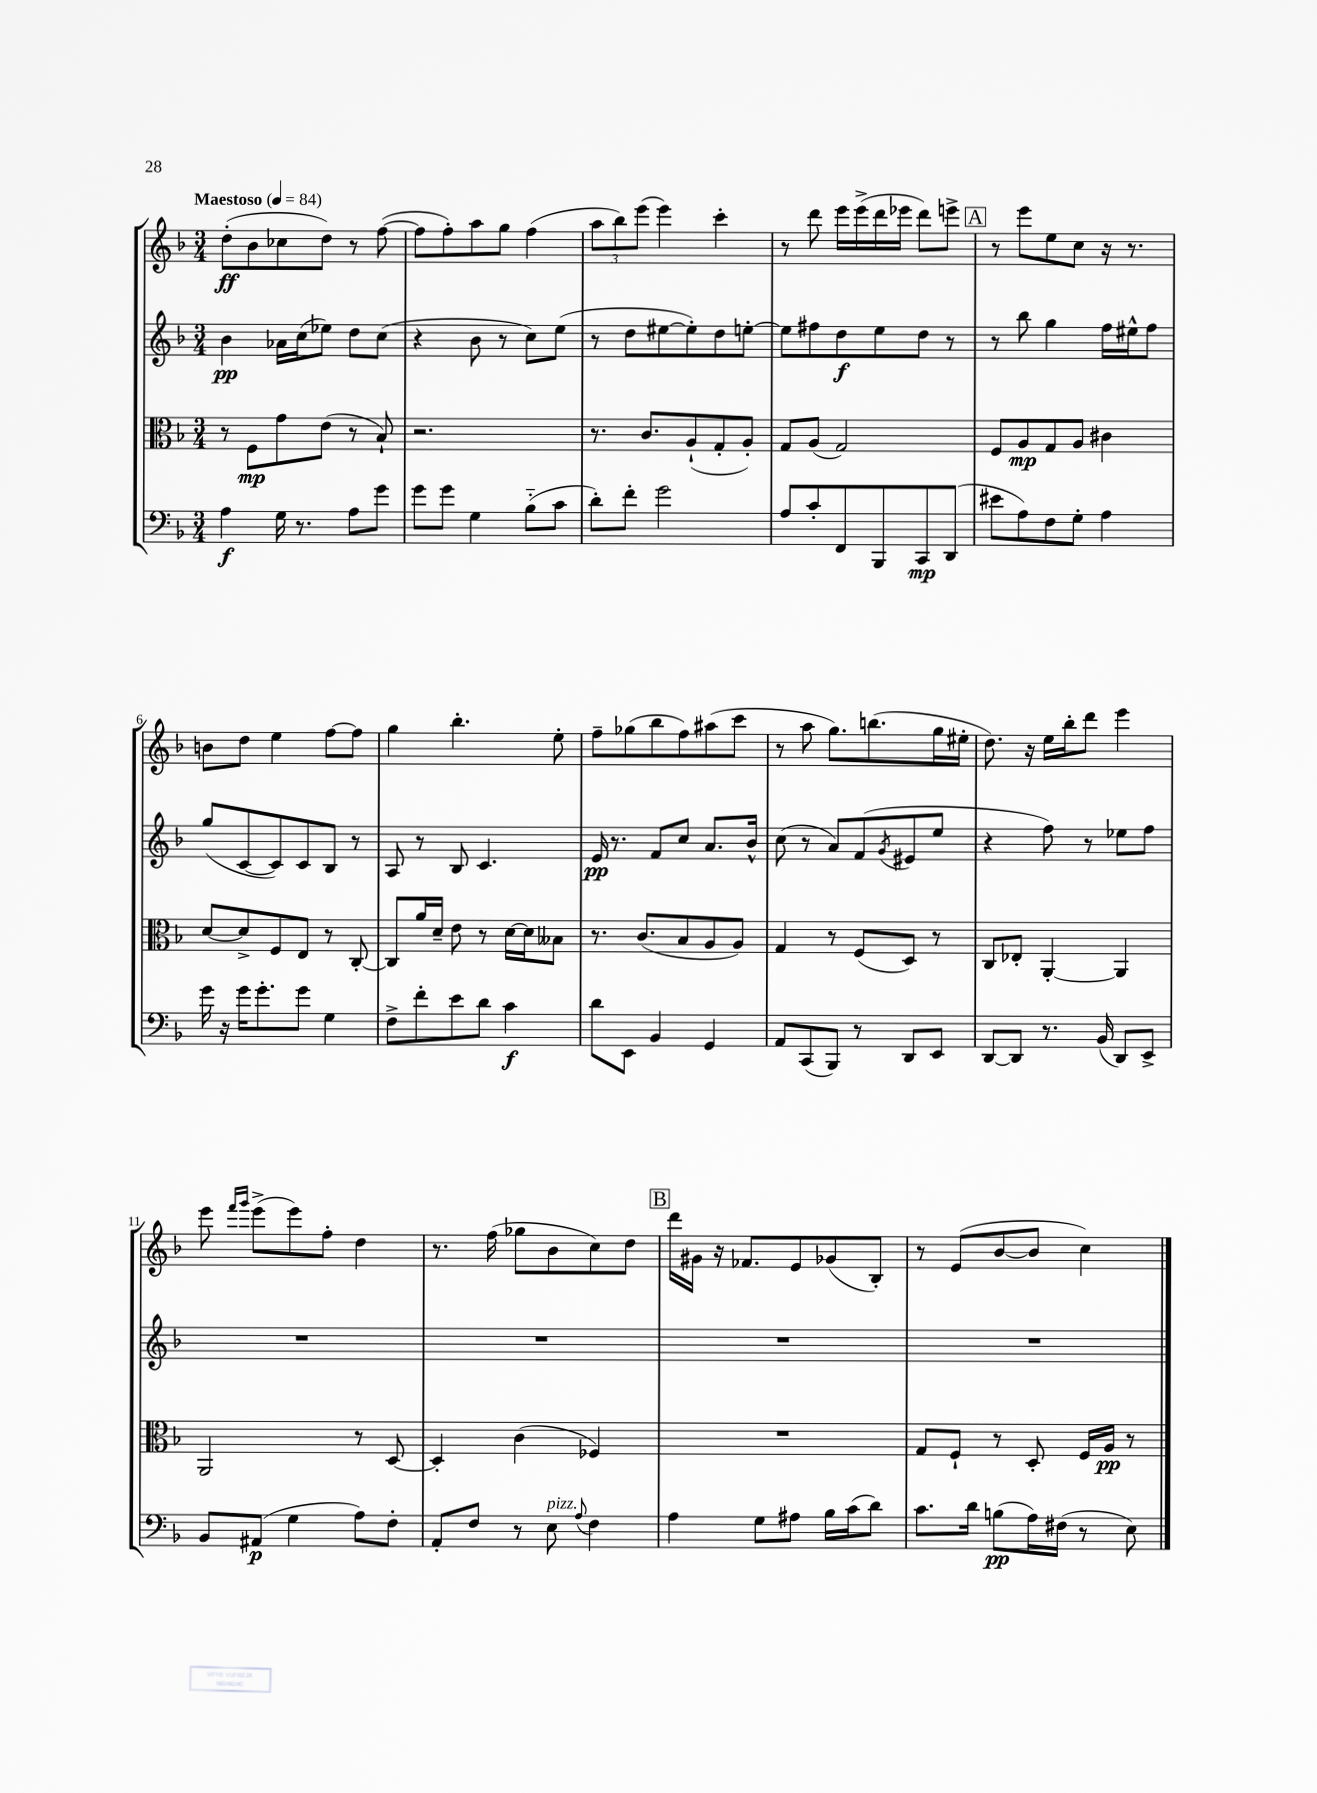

**kern	**kern	**kern	**kern
*staff4	*staff3	*staff2	*staff1
*clefF4	*clefC3	*clefG2	*clefG2
*k[b-]	*k[b-]	*k[b-]	*k[b-]
*M3/4	*M3/4	*M3/4	*M3/4
*MM84	*MM84	*MM84	*MM84
4A	8r	4b-	(8dd'
.	8F	.	8b-
16G	8g	16a-	8cc-
8.r	.	(16cc	.
.	(8e	8ee-)	8dd)
8A	8r	8dd	8r
8g	8B-`)	(8cc	([8ff
=	=	=	=
8g	2.r	4r	8ff]
8g	.	.	8ff')
4G	.	8b-	8aa
.	.	8r	8gg
(8B-'~	.	8cc)	(4ff
8c	.	(8ee	.
=	=	=	=
8d')	8.r	8r	12aa
.	.	.	12bb-)
8f'	.	8dd	.
.	.	.	(12eee
.	8.c	.	.
2g	.	[8ee#	4eee)
.	(8A`	8ee#'])	.
.	8G'	8dd	4ccc'
.	8A')	[8ee'	.
=	=	=	=
8A	8G	8ee]	8r
8c'	(8A	8ff#	8ddd
8FF	2G)	8dd	16eee
.	.	.	(16eee^
8BBB-	.	8ee	16ddd
.	.	.	16eee-
8CC	.	8dd	8ddd)
(8DD	.	8r	8eee^
=	=	=	=
8e#	8F	8r	8r
8A)	8A	8bb-	8eee
8F	8G	4gg	8ee
8G'	8A	.	8cc
4A	4c#	16ff	16r
.	.	16ee#^^	8.r
.	.	8ff	.
=	=	=	=
16g	[8d	(8gg	8b
16r	.	.	.
16g	8d^]	[8c	8dd
8.g'	.	.	.
.	8F	8c])	4ee
8g	8E	8c	.
4G	8r	8B-	[8ff
.	[8C'	8r	8ff]
=	=	=	=
8F^	8C]	8A	4gg
8f'	16a	8r	.
.	16d~	.	.
8e	8e	8B-	4.bb-'
8d	8r	4.c	.
4c	[16d	.	.
.	16d]	.	.
.	8B--	.	8ee'
=	=	=	=
8d	8.r	16e	8ff~
.	.	8.r	.
8EE	.	.	(8gg-
.	(8.c	.	.
4BB-	.	8f	8bb-
.	8B-	8cc	8ff)
4GG	8A	8.a	(8aa#
.	8A)	.	8ccc
.	.	16b-^^	.
=	=	=	=
8AA	4G	(8cc	8r
(8CC	.	8r	8aa
8BBB-)	8r	8a)	8.gg)
8r	(8F	(8f	.
.	.	.	(8.bb
.	.	8qg	.
8DD	8D)	8e#	.
8EE	8r	8ee	16gg
.	.	.	16ee#'
=	=	=	=
[8DD	8C	4r	8.dd)
8DD]	8E-'	.	.
.	.	.	16r
8.r	[4AA'	8ff)	16ee
.	.	.	16bb-'
.	.	8r	8ddd
(16BB-	.	.	.
8DD)	4AA]	8ee-	4eee
8EE^	.	8ff	.
=	=	=	=
8BB-	2AA	2.r	8eee
.	.	.	16qqfff
.	.	.	16qqggg
(8AA#	.	.	(8eee^
4G	.	.	8eee)
.	.	.	8ff'
8A)	8r	.	4dd
8F'	[8D	.	.
=	=	=	=
8AA'	4D']	2.r	8.r
8F	.	.	.
.	.	.	(16ff
8r	(4c	.	8gg-
8E	.	.	8b-
8qqA	.	.	.
4F	4F-)	.	8cc)
.	.	.	8dd
=	=	=	=
4A	2.r	2.r	16ddd
.	.	.	16g#
.	.	.	16r
.	.	.	8.f-
8G	.	.	.
8A#	.	.	8e
16B-	.	.	(8g-
(16c	.	.	.
8d)	.	.	8B-')
=	=	=	=
8.c	8G	2.r	8r
.	8F`	.	(8e
16d	.	.	.
(8B	8r	.	[8b-
16A)	8D'	.	8b-]
(16F#	.	.	.
8r	16F	.	4cc)
.	16A	.	.
8E)	8r	.	.
==	==	==	==
*-	*-	*-	*-
